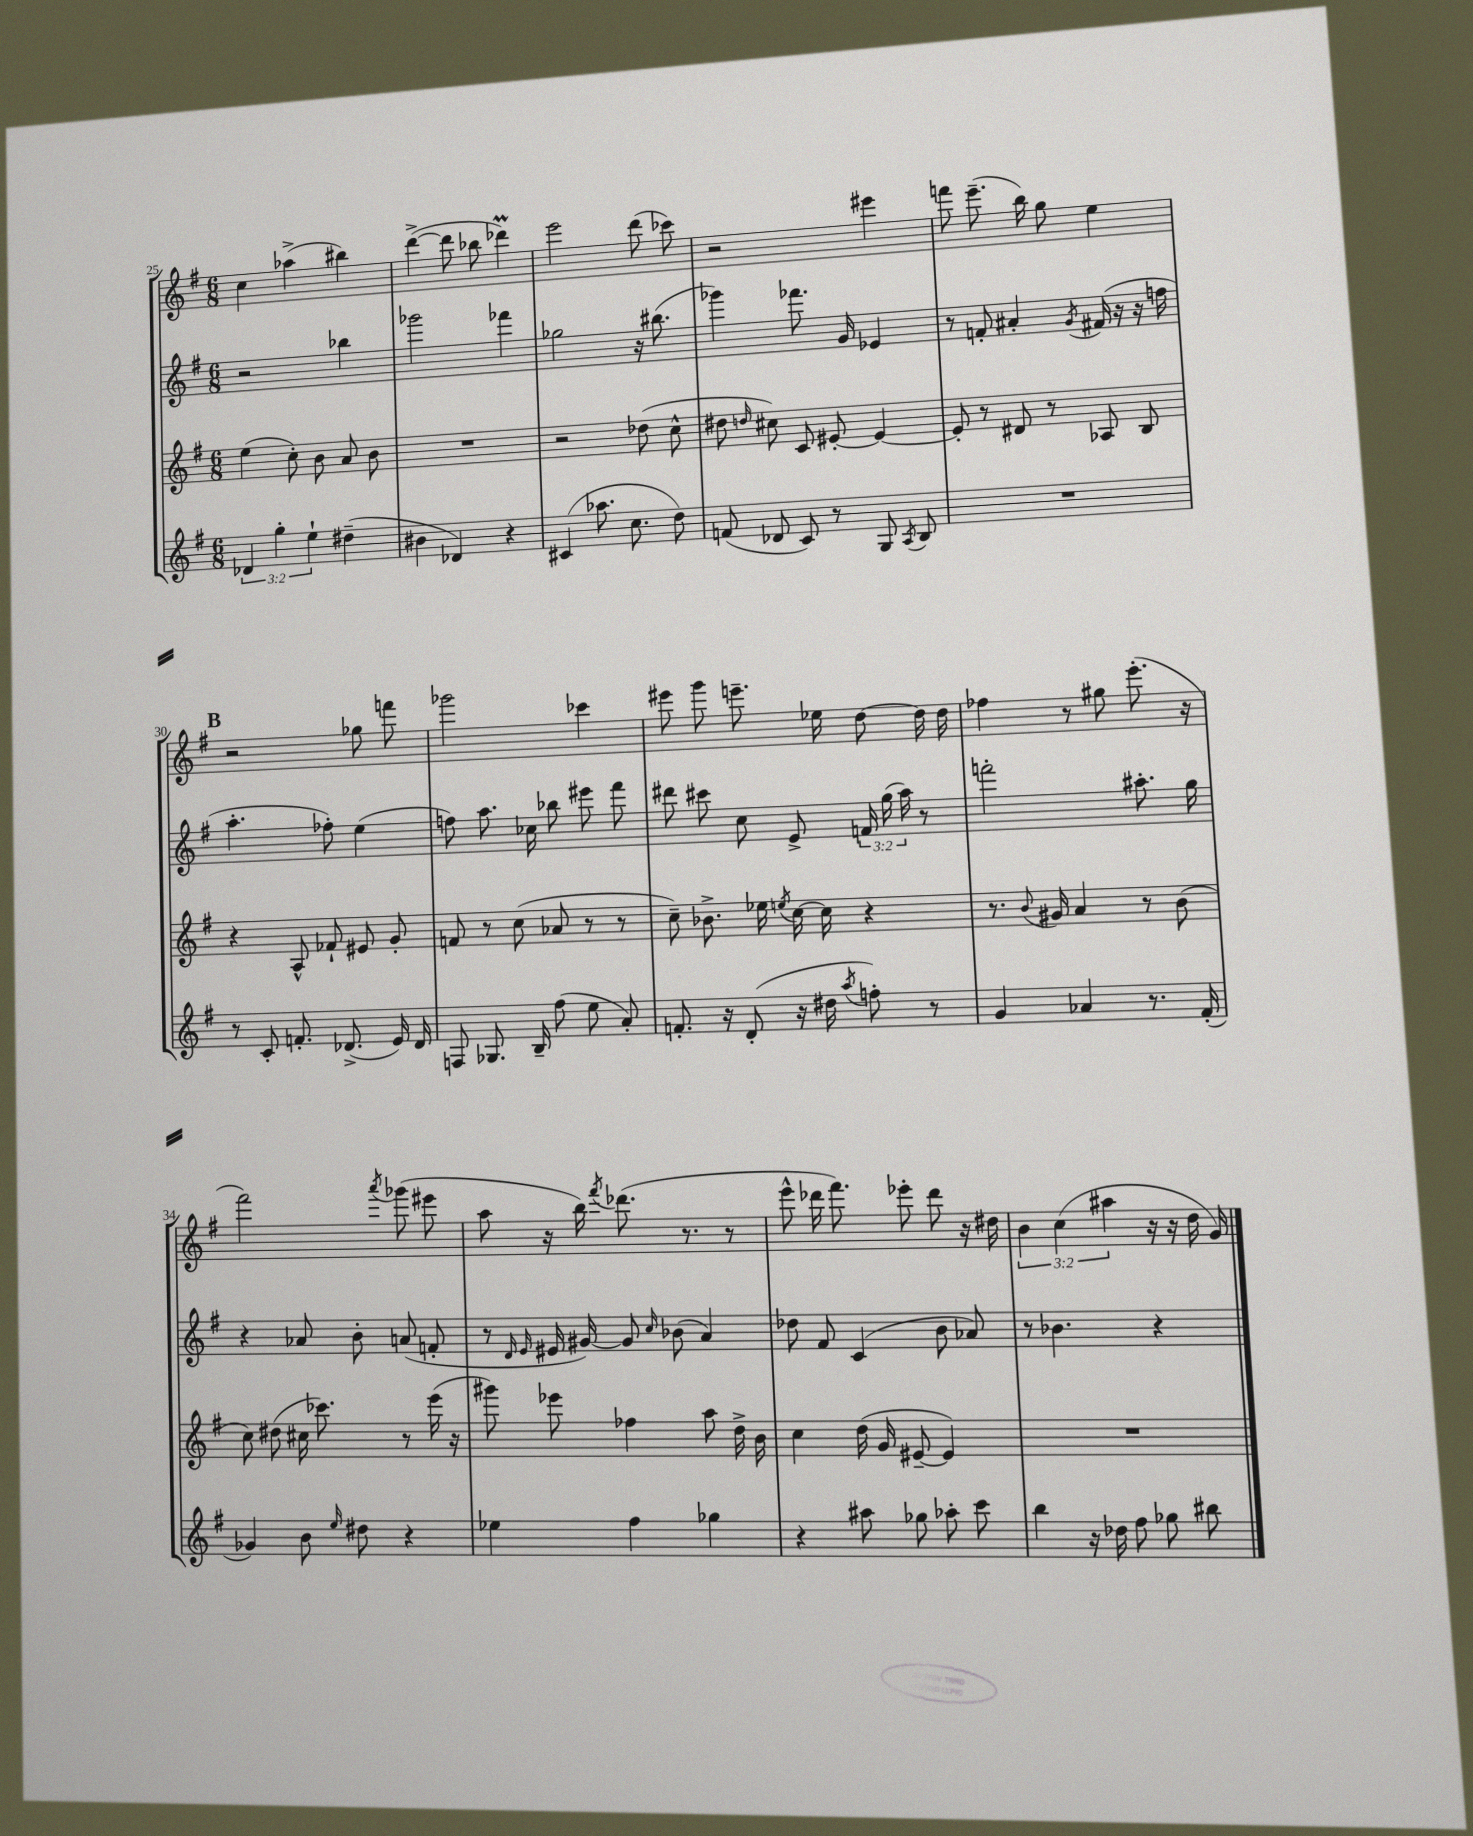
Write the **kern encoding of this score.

**kern	**kern	**kern	**kern
*part4	*part3	*part2	*part1
*staff4	*staff3	*staff2	*staff1
*clefG2	*clefG2	*clefG2	*clefG2
*k[f#]	*k[f#]	*k[f#]	*k[f#]
*M6/8	*M6/8	*M6/8	*M6/8
=25	=25	=25	=25
6d-X/	(4ee\	2r	4cc\
6gg'\	.	.	.
.	8cc'\)	.	(4aa-X^\
6ee`\	.	.	.
.	8b\	.	.
(4dd#X~\	8a/	4bb-X\	4bb#X\)
.	8b\	.	.
=26	=26	=26	=26
4b#X\	2.r	2ggg-X\	([4ddd^\
4d-X/)	.	.	8ddd\]
.	.	.	8bb-X\
4r	.	4fff-X\	4ddd-XM\)
=27	=27	=27	=27
(4c#X/	2r	2gg-X\	2eee\
8.aa-X\	.	.	.
8.cc\	.	.	.
.	(8dd-X\	16r	(8ddd\
.	.	(8.bb#X\	.
8dd\)	8cc^^\	.	8ccc-X\)
=28	=28	=28	=28
(8fn/	8dd#X\	4ggg-X\)	2r
.	16qqddn/	.	.
8d-X/	8cc#X\)	.	.
8c/)	8c/	8.fff-X\	.
8r	[8e#X'/	.	.
.	.	16g/	.
8G/	4e#/_	4e-X/	4eee#X\
8qA/	.	.	.
8B/	.	.	.
=29	=29	=29	=29
2.r	8e#'/]	8r	8fffn\
.	8r	8fn'/	(8.eee~\
.	8d#X/	4a#X'/	.
.	.	.	16bb\)
.	8r	.	8gg\
.	.	8qg/	.
.	8A-X/	(16f#X/	4ee\
.	.	16r	.
.	8B/	16r	.
.	.	16ffn\	.
!!LO:LB:g=z
!!LO:REH:place=s1:t=B
=30	=30	=30	=30
8r	4r	4.aa'\	2r
8c'/	.	.	.
8.fn'/	8A^^/	.	.
.	8f-X`/	8ff-X'\)	.
(8.d-X^/	.	.	.
.	8e#X/	(4ee\	8gg-X\
16e/)	8g'/	.	8fffn\
16d-/	.	.	.
=31	=31	=31	=31
8Fn/	8fn/	8ffn\)	2ggg-X\
8.G-X/	8r	8.aa\	.
.	(8cc\	.	.
16B~/	.	16cc-X\	.
(8ff#\	8a-X/	8bb-X\	.
8ee\	8r	8eee#X\	4ccc-X\
8a'/)	8r	8fff#\	.
=32	=32	=32	=32
8.fn'/	8cc~\)	8ddd#X\	8eee#X\
.	8.b-X^\	8ccc#X\	8ggg\
16r	.	.	.
(8d'/	.	8cc\	8.eeen~\
.	16ee-X\	.	.
.	8qeen/	.	.
16r	[16cc\	8e^/	.
16dd#X\	16cc\]	.	16ee-X\
8qaa/	.	.	.
8ffn'\)	4r	24fn/	[8dd\
.	.	(24gg\	.
.	.	24aa\)	.
8r	.	8r	16dd\]
.	.	.	16dd\
=33	=33	=33	=33
4g/	8.r	2fffn'\	4ff-X\
.	8qqb/	.	.
.	16g#X/	.	.
4a-X/	4a/	.	8r
.	.	.	8gg#X\
8.r	8r	8.aa#X'\	(8.eee'\
.	(8b\	.	.
(16f#'/	.	16gg\	16r
!!LO:LB:g=z
=34	=34	=34	=34
4g-X/)	8cc\)	4r	2fff#\)
.	(8dd#X\	.	.
8b\	16cc#X\	8a-X/	.
.	8.ccc-X\)	.	.
16qqee/	.	.	.
8dd#X\	.	8b'\	.
.	.	.	8qaaa/
4r	8r	(8an/	(8ggg-X\
.	(16eee\	8fn'/	8eee#X\
.	16r	.	.
=35	=35	=35	=35
4ee-X\	8ggg#X\)	8r	8aa\
.	.	16qqd/	.
.	.	16qqe/	.
.	8eee-X\	16e#X/	16r
.	.	[16g#X/)	16bb\)
.	.	.	8qfff#/
4ff#\	4ff-X\	8g#/]	(8.ddd-X\
.	.	16qqcc/	.
.	.	(8b-X\	.
.	.	.	8.r
4gg-X\	8aa\	4a/)	.
.	16dd^\	.	8r
.	16b\	.	.
=36	=36	=36	=36
4r	4cc\	8dd-X\	8eee^^\
.	.	8f#/	16ddd-X\
.	.	.	8.fff#\)
8aa#X\	(16dd\	(4c/	.
.	16g/	.	.
8gg-X\	[8e#X~/	.	8eee-X'\
8aa-X'\	4e#/])	8b\	8ddd-\
8ccc\	.	8a-X/)	16r
.	.	.	16dd#X\
=37	=37	=37	=37
4bb\	2.r	8r	6b\
.	.	4.b-X\	.
.	.	.	(6cc\
16r	.	.	.
16dd-X\	.	.	.
.	.	.	6aa#X\
8ff#\	.	.	.
8gg-X\	.	4r	16r
.	.	.	16r
8bb#X\	.	.	16dd\
.	.	.	16g/)
==	==	==	==
*-	*-	*-	*-
